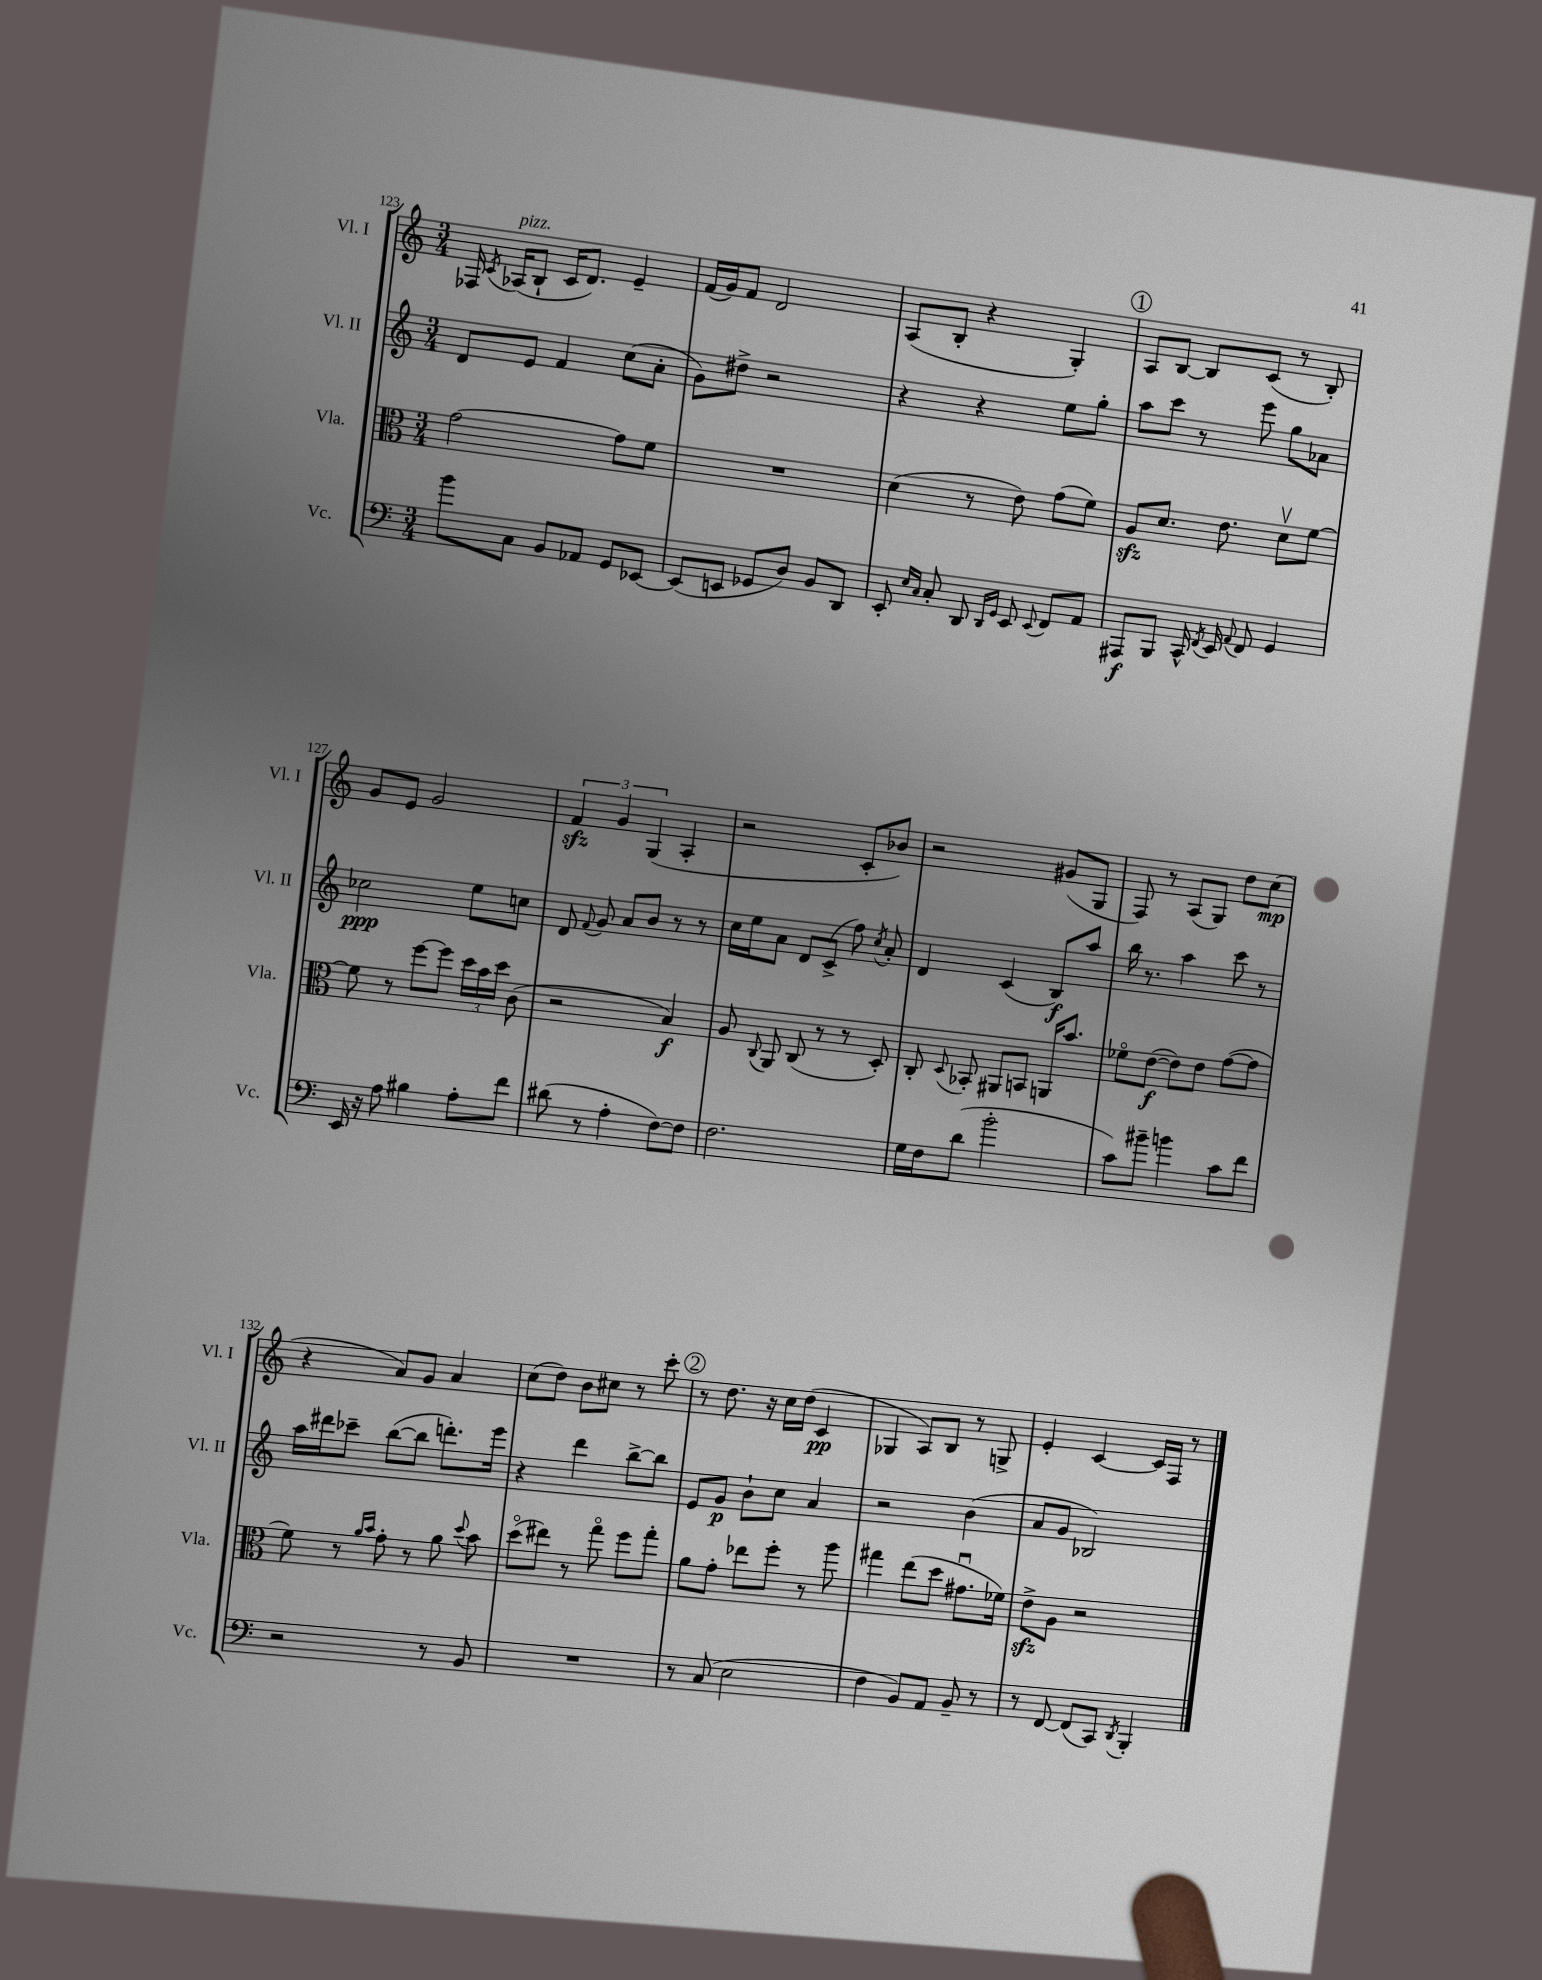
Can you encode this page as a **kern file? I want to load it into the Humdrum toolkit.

**kern	**dynam	**kern	**dynam	**kern	**dynam	**kern	**dynam
*part4	*part4	*part3	*part3	*part2	*part2	*part1	*part1
*staff4	*staff4	*staff3	*staff3	*staff2	*staff2	*staff1	*staff1
*I"Vc.	*	*I"Vla.	*	*I"Vl. II	*	*I"Vl. I	*
*I'Vc.	*	*I'Vla.	*	*I'Vl. II	*	*I'Vl. I	*
*clefF4	*	*clefC3	*	*clefG2	*	*clefG2	*
*k[]	*	*k[]	*	*k[]	*	*k[]	*
*M3/4	*	*M3/4	*	*M3/4	*	*M3/4	*
=123	=123	=123	=123	=123	=123	=123	=123
8b\L	.	[2g\	.	8d/L	.	16F-X/	.
.	.	.	.	.	.	8qc/	.
!	!	!	!	!	!	!LO:TX:a:i:t=pizz.	!
.	.	.	.	.	.	(16A-X/KL	.
8C\J	.	.	.	8e/J	.	8B`/J	.
8BB/L	.	.	.	4f/	.	16c/KL	.
.	.	.	.	.	.	8.d/J)	.
8AA-X/J	.	.	.	.	.	.	.
8GG/L	.	8g\L]	.	(8cc\L	.	4e~/	.
[8EE-X/J	.	8f\J	.	8a'\J	.	.	.
=124	=124	=124	=124	=124	=124	=124	=124
(8EE-/L]	.	2.r	.	8g\L)	.	(16f/LL	.
.	.	.	.	.	.	16g/J)	.
8EEn/J	.	.	.	8dd#X^\J	.	8f/J	.
8GG-X/L	.	.	.	2r	.	2d/	.
8D/J)	.	.	.	.	.	.	.
8BB/L	.	.	.	.	.	.	.
8DD/J	.	.	.	.	.	.	.
=125	=125	=125	=125	=125	=125	=125	=125
8EE'/	.	(4d\	.	4r	.	(8A/L	.
16qqE/LL	.	.	.	.	.	.	.
16qqC/JJ	.	.	.	.	.	.	.
8C'/	.	.	.	.	.	8B'/J	.
8DD/	.	8r	.	4r	.	4r	.
16qqDD/LL	.	.	.	.	.	.	.
16qqGG/JJ	.	.	.	.	.	.	.
8EE/	.	8e\)	.	.	.	.	.
8qqEE/	.	.	.	.	.	.	.
8FF/L	.	(8g\L	.	8ee\L	.	4G'/)	.
8AA/J	.	8f\J)	.	8gg'\J	.	.	.
!!LO:REH:place=s1:t=1
=126	=126	=126	=126	=126	=126	=126	=126
8AAA#X/L	f	8Azz/L	.	8aa\L	.	8A/L	.
8BBB/J	.	8.d/J	.	8ccc\J	.	[8B/J	.
16CC^^/	.	.	.	8r	.	8B/L]	.
8qFF/	.	.	.	.	.	.	.
16EE/	.	8.e\	.	.	.	.	.
8qqAA/	.	.	.	.	.	.	.
8FF/	.	.	.	8eee\	.	(8c/J	.
4GG/	.	8dv\L	.	8gg\L	.	8r	.
.	.	[8f\J	.	8a-X\J	.	8B'/)	.
!!LO:LB:g=z
=127	=127	=127	=127	=127	=127	=127	=127
16EE/	.	8f\]	.	2cc-X\	ppp	8g/L	.
16r	.	.	.	.	.	.	.
8A\	.	8r	.	.	.	8e/J	.
4B#X\	.	[8ff\L	.	.	.	2g/	.
.	.	8ff\J]	.	.	.	.	.
8A'\L	.	24dd\LL	.	8ee\L	.	.	.
.	.	24b\	.	.	.	.	.
.	.	24dd\JJ	.	.	.	.	.
8f\J	.	(8c\	.	8ccn\J	.	.	.
=128	=128	=128	=128	=128	=128	=128	=128
(8d#X\	.	2r	.	8d/	.	6fzz/	.
.	.	.	.	8qqf/	.	.	.
8r	.	.	.	8g/	.	.	.
.	.	.	.	.	.	6g/	.
4A'\	.	.	.	8a/L	.	.	.
.	.	.	.	.	.	(6G/	.
.	.	.	.	8b/J	.	.	.
[8F\L)	.	4B/)	f	8r	.	4A'/	.
8F\J]	.	.	.	8r	.	.	.
=129	=129	=129	=129	=129	=129	=129	=129
2.F\	.	8A/	.	16cc\LL	.	2r	.
.	.	.	.	16ee\J	.	.	.
.	.	8qqC/	.	.	.	.	.
.	.	8AA/	.	8a\J	.	.	.
.	.	(8C/	.	8d/L	.	.	.
.	.	8r	.	(8c^/J	.	.	.
.	.	8r	.	8ff\)	.	8c'/L	.
.	.	.	.	8qcc/	.	.	.
.	.	8D'/)	.	8a'/	.	8b-X/J)	.
=130	=130	=130	=130	=130	=130	=130	=130
16G\LL	.	8C'/	.	4d/	.	2r	.
16F\J	.	.	.	.	.	.	.
.	.	8qqD/	.	.	.	.	.
(8d\J	.	8BB-X'/	.	.	.	.	.
2b'\	.	8AA#X/L	.	(4c/	.	.	.
.	.	8BBn/J	.	.	.	.	.
.	.	16AAn/KL	.	8B/L)	f	(8g#X/L	.
.	.	8.b/J	.	.	.	.	.
.	.	.	.	8aa/J	.	8G/J	.
=131	=131	=131	=131	=131	=131	=131	=131
8c\L)	.	8f-X\L	.	16bb\	.	8F/)	.
.	.	.	.	8.r	.	.	.
8b#X~\J	.	([8e\J	f	.	.	8r	.
4bn\	.	8e\L])	.	4aa\	.	(8A/L	.
.	.	8e\J	.	.	.	8G/J)	.
8c\L	.	([8g\L	.	8ccc\	.	8dd\L	.
8f\J	.	8g\J]	.	8r	.	(8cc\J	mp
!!LO:LB:g=z
=132	=132	=132	=132	=132	=132	=132	=132
2r	.	8f\)	.	16aa\LL	.	4r	.
.	.	.	.	16ddd#X\J	.	.	.
.	.	8r	.	8ccc-X~\J	.	.	.
.	.	16qqa/LL	.	.	.	.	.
.	.	16qqb/JJ	.	.	.	.	.
.	.	8g'\	.	([8bb\L	.	8a/L)	.
.	.	8r	.	8bb\J]	.	8g/J	.
8r	.	8a\	.	8.dddn'\L)	.	4a/	.
.	.	8qqdd/	.	.	.	.	.
8BB/	.	8b\	.	.	.	.	.
.	.	.	.	16eee\Jk	.	.	.
=133	=133	=133	=133	=133	=133	=133	=133
2.r	.	(8dd\L	.	4r	.	(8cc\L	.
.	.	8ee#X\J)	.	.	.	8dd\J)	.
.	.	8r	.	4ddd\	.	8b\L	.
.	.	8gg\	.	.	.	8cc#X\J	.
.	.	8ff\L	.	[8bb^\L	.	8r	.
.	.	8gg'\J	.	8bb\J]	.	8ccc'\	.
!!LO:REH:place=s1:t=2
=134	=134	=134	=134	=134	=134	=134	=134
8r	.	8a\L	.	8e/L	.	8r	.
(8C/	.	8g'\J	.	8g/J	p	8.dd\	.
2E\	.	8ee-X\L	.	8b`\L	.	.	.
.	.	.	.	.	.	16r	.
.	.	8ff'\J	.	8cc\J	.	16cc\LL	.
.	.	.	.	.	.	(16dd\JJ	.
.	.	8r	.	4a/	.	4c/	pp
.	.	8aa\	.	.	.	.	.
=135	=135	=135	=135	=135	=135	=135	=135
4F\	.	4gg#X\	.	2r	.	4G-X/	.
8BB/L)	.	(8ee\L	.	.	.	8A/L)	.
8AA/J	.	8dd\J	.	.	.	8B/J	.
8BB~/	.	8.g#Xu\L	.	(4b\	.	8r	.
8r	.	.	.	.	.	8Gn^/	.
.	.	16f-X\Jk)	.	.	.	.	.
=136	=136	=136	=136	=136	=136	=136	=136
8r	.	8ezz^\L	.	8a/L	.	4e'/	.
[8FF/	.	8A\J	.	8g/J	.	.	.
(8FF/L]	.	2r	.	2B-X/)	.	[4c/	.
8CC/J)	.	.	.	.	.	.	.
8qDD/	.	.	.	.	.	.	.
4BBB'/	.	.	.	.	.	16c/LL]	.
.	.	.	.	.	.	16F/JJ	.
.	.	.	.	.	.	8r	.
==	==	==	==	==	==	==	==
*-	*-	*-	*-	*-	*-	*-	*-
